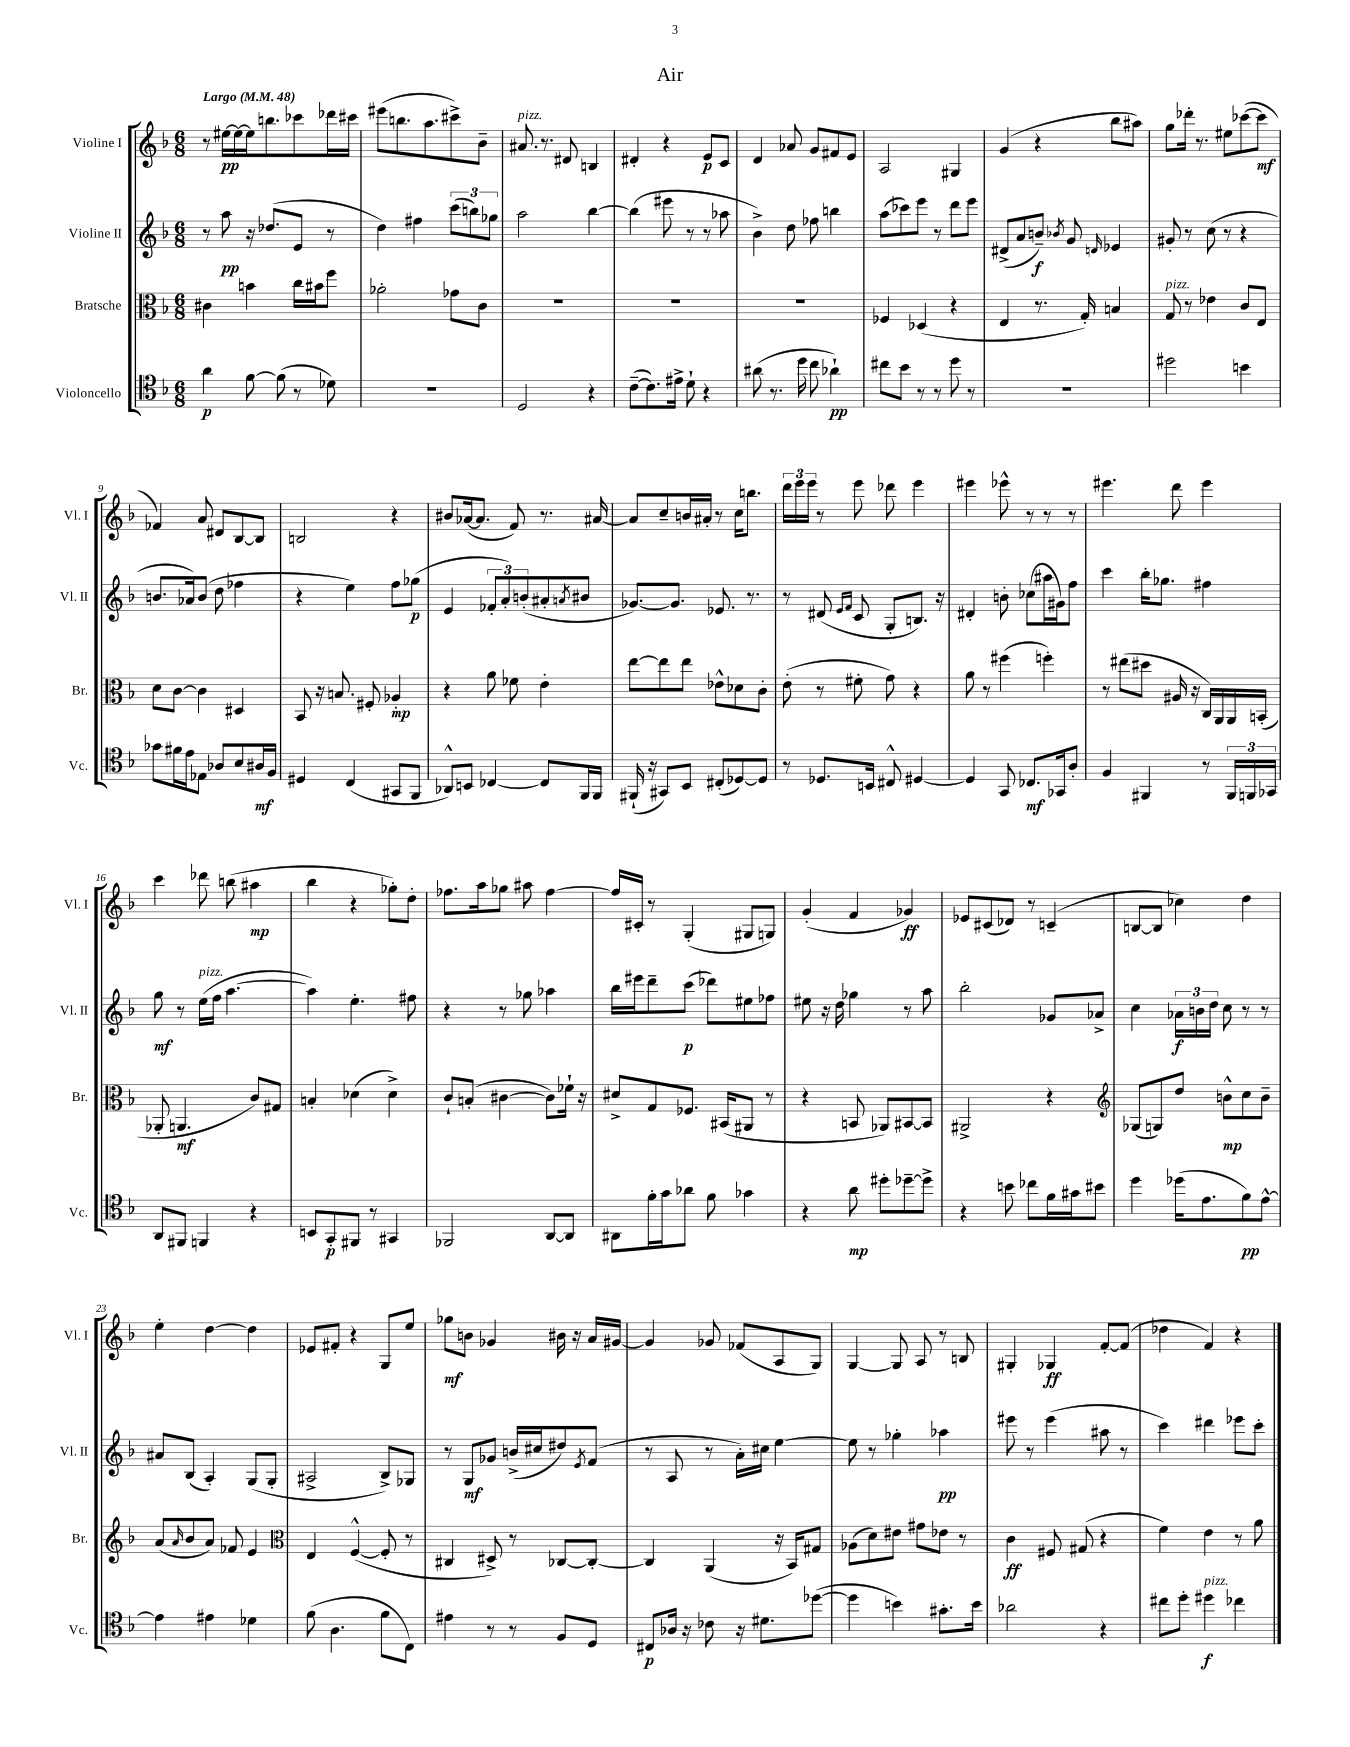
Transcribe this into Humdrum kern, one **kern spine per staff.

**kern	**dynam	**kern	**dynam	**kern	**dynam	**kern	**dynam
*part4	*part4	*part3	*part3	*part2	*part2	*part1	*part1
*staff4	*staff4	*staff3	*staff3	*staff2	*staff2	*staff1	*staff1
*I"Violoncello	*	*I"Bratsche	*	*I"Violine II	*	*I"Violine I	*
*I'Vc.	*	*I'Br.	*	*I'Vl. II	*	*I'Vl. I	*
*clefC4	*	*clefC3	*	*clefG2	*	*clefG2	*
*k[b-]	*	*k[b-]	*	*k[b-]	*	*k[b-]	*
*M6/8	*	*M6/8	*	*M6/8	*	*M6/8	*
*MM48	*	*MM48	*	*MM48	*	*MM48	*
=1	=1	=1	=1	=1	=1	=1	=1
!	!	!	!	!	!	!LO:TX:a:B:t=Largo	!
4a\	p	4c#X\	.	8r	.	8r	.
.	.	.	.	8aa\	pp	[16ee#X\LL	pp
.	.	.	.	.	.	16ee#\_	.
[8f\	.	4bn\	.	16r	.	16ee#\J]	.
.	.	.	.	(8.dd-X/L	.	8.bbn\	.
(8f\]	.	.	.	.	.	.	.
8r	.	16cc\LL	.	8e/J	.	8ccc-X\	.
.	.	16b#X\J	.	.	.	.	.
8d-X\)	.	8ff\J	.	8r	.	16ddd-X\L	.
.	.	.	.	.	.	16ccc#X\JJ	.
=2	=2	=2	=2	=2	=2	=2	=2
2.r	.	2a-X'\	.	4dd\)	.	(8eee#X\L	.
.	.	.	.	.	.	8.bbn\	.
.	.	.	.	4ff#X\	.	.	.
.	.	.	.	.	.	8.aa\	.
.	.	8g-X\L	.	(12ccc\L	.	8ccc#X^\)	.
.	.	.	.	12bbn\)	.	.	.
.	.	8c\J	.	.	.	8b-~\J	.
.	.	.	.	12gg-X\J	.	.	.
=3	=3	=3	=3	=3	=3	=3	=3
!	!	!	!	!	!	!LO:TX:a:i:t=pizz.	!
2D/	.	2.r	.	2aa\	.	8.a#X/	.
.	.	.	.	.	.	8.r	.
.	.	.	.	.	.	8d#X/	.
4r	.	.	.	[4bb-\	.	4Bn/	.
=4	=4	=4	=4	=4	=4	=4	=4
([8c~\L	.	2.r	.	(4bb-\]	.	4d#X'/	.
8.c\])	.	.	.	.	.	.	.
.	.	.	.	8eee#X\	.	4r	.
16e#X^\Jk	.	.	.	.	.	.	.
8d`\	.	.	.	8r	.	.	.
4r	.	.	.	8r	.	8e/L	p
.	.	.	.	8aa-X\	.	8c/J	.
=5	=5	=5	=5	=5	=5	=5	=5
(8a#X\	.	2.r	.	4b-^\)	.	4d/	.
8.r	.	.	.	.	.	.	.
.	.	.	.	8dd\	.	8a-X/	.
16dd\	.	.	.	.	.	.	.
8cc\	.	.	.	8ff-X\	.	8g/L	.
4a-X`\)	pp	.	.	4bbn\	.	8f#X/	.
.	.	.	.	.	.	8e/J	.
=6	=6	=6	=6	=6	=6	=6	=6
8cc#X\L	.	4F-X/	.	(8aa\L	.	2A/	.
8b-\J	.	.	.	8ccc-X\)	.	.	.
8r	.	(4D-X/	.	8eee\J	.	.	.
8r	.	.	.	8r	.	.	.
8dd\	.	4r	.	8ddd\L	.	4G#X/	.
8r	.	.	.	8eee\J	.	.	.
=7	=7	=7	=7	=7	=7	=7	=7
2.r	.	4E/	.	(8d#X^/L	.	(4g/	.
.	.	.	.	8a/	.	.	.
.	.	8.r	.	8bn~/J)	f	4r	.
.	.	.	.	8qb-X/	.	.	.
.	.	.	.	8g/	.	.	.
.	.	16G'/)	.	.	.	.	.
.	.	.	.	16qqdn/	.	.	.
.	.	4Bn/	.	4e-X/	.	8bb-\L	.
.	.	.	.	.	.	8aa#X\J)	.
=8	=8	=8	=8	=8	=8	=8	=8
!	!	!LO:TX:a:i:t=pizz.	!	!	!	!	!
2dd#X\	.	8G/	.	8g#X'/	.	8gg\L	.
.	.	8r	.	8r	.	16ddd-X'\Jk	.
.	.	.	.	.	.	8.r	.
.	.	4e-X\	.	(8cc\	.	.	.
.	.	.	.	8r	.	8ee#X\L	.
4bn\	.	8c/L	.	4r	.	([8ccc-X\	.
.	.	8E/J	.	.	.	8ccc-\J]	mf
!!LO:LB:g=z
=9	=9	=9	=9	=9	=9	=9	=9
8g-X\L	.	8d\L	.	8.bn/L	.	4f-X/)	.
16f#X\L	.	[8c\J	.	.	.	.	.
16e\J	.	.	.	16a-X/k)	.	.	.
8E-X\J	.	4c\]	.	(8b/J	.	8a/	.
8A-X/L	.	.	.	8dd\	.	8d#X/L	.
8B-/	.	4D#X/	.	4ff-X\	.	[8B-/	.
16A#X/L	mf	.	.	.	.	8B-/J]	.
16F/JJ	.	.	.	.	.	.	.
=10	=10	=10	=10	=10	=10	=10	=10
4D#X/	.	8BB-/	.	4r	.	2Bn/	.
.	.	16r	.	.	.	.	.
.	.	8.Bn/	.	.	.	.	.
(4C/	.	.	.	4ee\)	.	.	.
.	.	8F#X'/	.	.	.	.	.
8GG#X/L	.	4A-X'/	mp	8ff\L	.	4r	.
8FF/J	.	.	.	(8gg-X\J	p	.	.
=11	=11	=11	=11	=11	=11	=11	=11
8AA-X^^/L)	.	4r	.	4e/	.	8b#X/L	.
8BBn/J	.	.	.	.	.	([16a-X/k	.
.	.	.	.	.	.	8.a-/J]	.
[4C-X/	.	8a\	.	12f-X'/L	.	.	.
.	.	.	.	12a'/)	.	.	.
.	.	8f-X\	.	.	.	8f/)	.
.	.	.	.	(12bn'/	.	.	.
8C-/L]	.	4e'\	.	8a#X'/	.	8.r	.
.	.	.	.	8qan/	.	.	.
16FF/L	.	.	.	8b#X/J	.	.	.
16FF/JJ	.	.	.	.	.	[16a#X/	.
=12	=12	=12	=12	=12	=12	=12	=12
(16FF#X`/	.	[8ee\L	.	[8.g-X/L)	.	8a#/L]	.
16r	.	.	.	.	.	.	.
8GG#X/L)	.	8ee\]	.	.	.	8cc~/	.
.	.	.	.	8.g-/J]	.	.	.
8BB-/J	.	8ee\J	.	.	.	16bn/L	.
.	.	.	.	.	.	16a#X'/JJ	.
(8C#X'/L	.	8e-X^^\L	.	8.e-X/	.	8r	.
[8D-X/)	.	8d-X\	.	.	.	16cc\KL	.
.	.	.	.	8.r	.	8.bbn\J	.
8D-/J]	.	8c'\J	.	.	.	.	.
=13	=13	=13	=13	=13	=13	=13	=13
8r	.	(8e'\	.	8r	.	24ddd\LL	.
.	.	.	.	.	.	24eee\	.
.	.	.	.	.	.	24eee\JJ	.
8.D-X/L	.	8r	.	(8d#X/	.	8r	.
.	.	.	.	16qqe/LL	.	.	.
.	.	.	.	16qqf/JJ	.	.	.
.	.	8f#X'\	.	8c/	.	8eee\	.
16BBn/Jk	.	.	.	.	.	.	.
8C#X^^/	.	8g\)	.	8G'/L	.	8ddd-X\	.
[4D#X/	.	4r	.	8.Bn/J)	.	4eee\	.
.	.	.	.	16r	.	.	.
=14	=14	=14	=14	=14	=14	=14	=14
4D#/]	.	8a\	.	4d#X'/	.	4eee#X\	.
.	.	8r	.	.	.	.	.
8GG/	.	(4ff#X\	.	8bn'\	.	8eee-X^^\	.
8.C-X/L	mf	.	.	(8cc-X\L	.	8r	.
.	.	4ffn'\)	.	16aa#X\L	.	8r	.
16GG-X/k	.	.	.	16g#X\J)	.	.	.
8A'/J	.	.	.	8ff\J	.	8r	.
=15	=15	=15	=15	=15	=15	=15	=15
4F/	.	8r	.	4ccc\	.	4.eee#X\	.
.	.	(8ee#X\L	.	.	.	.	.
4FF#X/	.	8dd#X\J	.	16bb-'\KL	.	.	.
.	.	.	.	8.gg-X\J	.	.	.
.	.	16A#X/	.	.	.	8ddd\	.
.	.	16r	.	.	.	.	.
8r	.	16C/LL)	.	4ff#X\	.	4eee#\	.
.	.	16AA/	.	.	.	.	.
24FF#/LL	.	16AA/	.	.	.	.	.
24FFn/	.	.	.	.	.	.	.
.	.	(16BBn'/JJ	.	.	.	.	.
24GG-X/JJ	.	.	.	.	.	.	.
!!LO:LB:g=z
=16	=16	=16	=16	=16	=16	=16	=16
8AA/L	.	8AA-X'/	.	8gg\	mf	4ccc\	.
8FF#X/J	.	4.AAn/	mf	8r	.	.	.
!	!	!	!	!LO:TX:a:i:t=pizz.	!	!	!
4FFn/	.	.	.	(16ee\LL	.	8ddd-X\	.
.	.	.	.	16ff\JJ	.	.	.
.	.	.	.	[4.aa\	.	(8bbn\	.
4r	.	8c/L)	.	.	.	4aa#X\	mp
.	.	8G#X/J	.	.	.	.	.
=17	=17	=17	=17	=17	=17	=17	=17
8BBn/L	.	4Bn'/	.	4aa\])	.	4bb-\	.
8GG'/	p	.	.	.	.	.	.
8FF#X/J	.	(4d-X\	.	4.ee'\	.	4r	.
8r	.	.	.	.	.	.	.
4GG#X/	.	4d-^\)	.	.	.	8gg-X'\L)	.
.	.	.	.	8ff#X\	.	8dd'\J	.
=18	=18	=18	=18	=18	=18	=18	=18
2FF-X/	.	8c`/L	.	4r	.	8.ff-X\L	.
.	.	(8Bn'/J	.	.	.	.	.
.	.	.	.	.	.	16aa\k	.
.	.	[4c#X\	.	8r	.	8gg-X\J	.
.	.	.	.	8gg-X\	.	8aa#X\	.
[8AA/L	.	8c#\L])	.	4aa-X\	.	[4ff-\	.
8AA/J]	.	16f-X`\Jk	.	.	.	.	.
.	.	16r	.	.	.	.	.
=19	=19	=19	=19	=19	=19	=19	=19
8AA#X\L	.	8d#X^/L	.	16bb-\LL	.	16ff-/LL]	.
.	.	.	.	16eee#X\J	.	16c#X'/JJ	.
16f'\L	.	8G/	.	8ddd~\	.	8r	.
16g\J	.	.	.	.	.	.	.
8a-X\J	.	8.F-X/J	.	(8ccc\J	p	(4G'/	.
8f\	.	.	.	8ddd-X\L)	.	.	.
.	.	(16BB#X/KL	.	.	.	.	.
4g-X\	.	8AA#X/J	.	8ee#X\	.	8G#X/L	.
.	.	8r	.	8ff-X\J	.	8Gn/J)	.
=20	=20	=20	=20	=20	=20	=20	=20
4r	.	4r	.	8ee#X\	.	(4g'/	.
.	.	.	.	16r	.	.	.
.	.	.	.	16dd\	.	.	.
8a\	mp	8BBn/	.	4gg-X\	.	4f/	.
8dd#X'\L	.	8AA-X/L)	.	.	.	.	.
[8dd-X~\	.	[8BB#X/	.	8r	.	4g-X/)	ff
8dd-^\J]	.	8BB#/J]	.	8aa\	.	.	.
=21	=21	=21	=21	=21	=21	=21	=21
4r	.	2AA#X^/	.	2bb-'\	.	8e-X/L	.
.	.	.	.	.	.	(8c#X/	.
8bn\	.	.	.	.	.	8d-X/J)	.
8cc-X\L	.	.	.	.	.	8r	.
16f\L	.	4r	.	8g-X/L	.	(4cn~/	.
16g#X\J	.	.	.	.	.	.	.
8b#X\J	.	.	.	8a-X^/J	.	.	.
=22	=22	=22	=22	=22	=22	=22	=22
*	*	*clefG2	*	*	*	*	*
4dd\	.	(8G-X/L	.	4cc\	.	[8Bn/L	.
.	.	8Gn/)	.	.	.	8B/J]	.
(16dd-X\KL	.	8dd/J	.	24a-X\LL	f	4cc-X\)	.
.	.	.	.	24bn\	.	.	.
8.e\	.	.	.	.	.	.	.
.	.	.	.	24dd\JJ	.	.	.
.	.	8bn^^\L	mp	8cc\	.	.	.
8f\)	pp	8cc\	.	8r	.	4dd\	.
[8e^^\J	.	8b~\J	.	8r	.	.	.
!!LO:LB:g=z
=23	=23	=23	=23	=23	=23	=23	=23
4e\]	.	(8a/L	.	8a#X/L	.	4ee'\	.
.	.	16qqa/	.	.	.	.	.
.	.	8b-/	.	(8B-/J	.	.	.
4e#X\	.	8a/J)	.	4A'/)	.	[4dd\	.
.	.	8f-X/	.	.	.	.	.
4d-X\	.	4e/	.	(8G/L	.	4dd\]	.
.	.	.	.	8G'/J	.	.	.
=24	=24	=24	=24	=24	=24	=24	=24
*	*	*clefC3	*	*	*	*	*
(8f\	.	4E/	.	2A#X^/	.	8e-X/L	.
4.A\	.	.	.	.	.	8f#X'/J	.
.	.	([4F^^/	.	.	.	4r	.
8f\L	.	8F'/]	.	8B-^/L)	.	8G/L	.
8C\J)	.	8r	.	8G-X/J	.	8ee/J	.
=25	=25	=25	=25	=25	=25	=25	=25
4e#X\	.	4C#X/	.	8r	.	8gg-X\L	mf
.	.	.	.	8G/L	mf	8bn\J	.
8r	.	8D#X^/)	.	8g-X/J	.	4g-X/	.
8r	.	8r	.	(16bn^/LL	.	.	.
.	.	.	.	16cc#X/J	.	.	.
8F/L	.	[8C-X/L	.	8dd#X/)	.	16b#X\	.
.	.	.	.	.	.	16r	.
.	.	.	.	8qe/	.	.	.
8D/J	.	8C-'/J_	.	(8f/J	.	16a/LL	.
.	.	.	.	.	.	[16g#X/JJ	.
=26	=26	=26	=26	=26	=26	=26	=26
8C#X/L	p	4C-/]	.	8r	.	4g#/]	.
16A-X/Jk	.	.	.	8A/	.	.	.
16r	.	.	.	.	.	.	.
8c-X\	.	(4AA/	.	8r	.	8g-X/	.
16r	.	.	.	16a'\LL)	.	(8f-X/L	.
8.d#X\L	.	.	.	16cc#X\JJ	.	.	.
.	.	16r	.	[4ee\	.	8A/	.
.	.	16BB-/KL)	.	.	.	.	.
([8dd-X\J	.	8G#X/J	.	.	.	8G/J)	.
=27	=27	=27	=27	=27	=27	=27	=27
4dd-\]	.	(8A-X\L	.	8ee\]	.	[4G/	.
.	.	8d\)	.	8r	.	.	.
4bn\)	.	8e#X\J	.	4gg-X'\	.	8G/]	.
.	.	8g#X\L	.	.	.	8A/	.
8.g#X'\L	.	8e-X\J	.	4aa-X\	pp	8r	.
.	.	8r	.	.	.	8Bn/	.
16b\Jk	.	.	.	.	.	.	.
=28	=28	=28	=28	=28	=28	=28	=28
2a-X\	.	4c\	ff	8eee#X\	.	4G#X'/	.
.	.	.	.	8r	.	.	.
.	.	8F#X/	.	(4eee#\	.	4G-X/	ff
.	.	(8G#X/	.	.	.	.	.
4r	.	4r	.	8aa#X\	.	[8f'/L	.
.	.	.	.	8r	.	(8f/J]	.
=29	=29	=29	=29	=29	=29	=29	=29
8cc#X\L	.	4f\)	.	4ccc\)	.	4dd-X\	.
8dd'\J	.	.	.	.	.	.	.
!LO:TX:a:i:t=pizz.	!	!	!	!	!	!	!
4dd#X\	f	4e\	.	4ddd#X\	.	4f/)	.
4cc-X\	.	8r	.	8eee-X\L	.	4r	.
.	.	8a\	.	8ccc'\J	.	.	.
==	==	==	==	==	==	==	==
*-	*-	*-	*-	*-	*-	*-	*-
